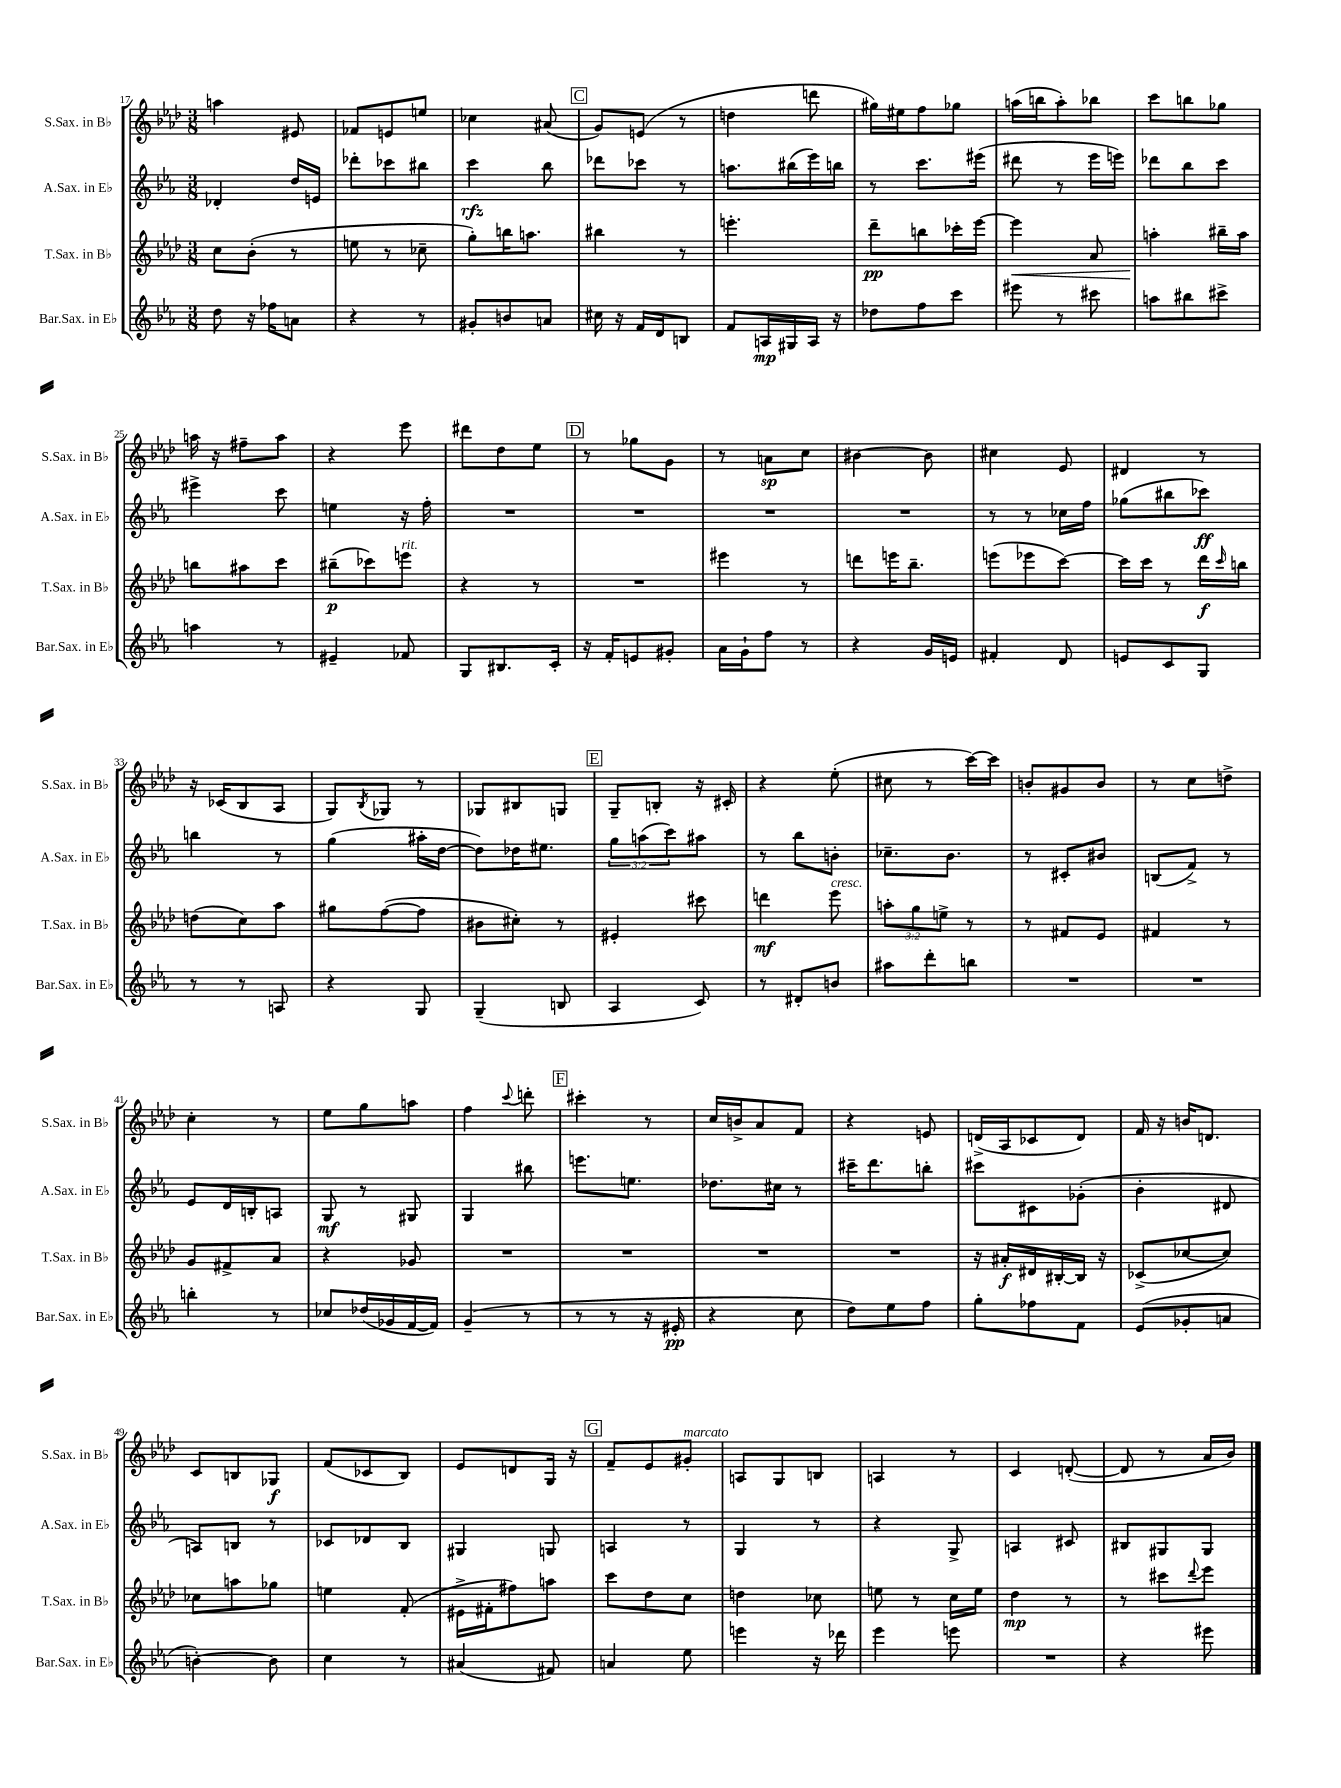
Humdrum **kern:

**kern	**kern	**kern	**kern
*staff4	*staff3	*staff2	*staff1
*clefG2	*clefG2	*clefG2	*clefG2
*k[b-e-a-]	*k[b-e-a-d-]	*k[b-e-a-]	*k[b-e-a-d-]
*M3/8	*M3/8	*M3/8	*M3/8
8dd	8cc	4d-'	4aa
16r	(8b-'	.	.
16ff-	.	.	.
8a	8r	16dd	8e#
.	.	16e	.
=	=	=	=
4r	8ee	8ddd-'	8f-
.	8r	8ccc-	8e
8r	8cc-~	8bb#	8ee
=	=	=	=
8g#'	8gg')	4ccc	4cc-
8b	16bb	.	.
.	8.aa	.	.
8a	.	8bb-	(8a#
=	=	=	=
16cc#	4bb#	8ddd-	8g)
16r	.	.	.
16f	.	8ccc-	(8e
16d	.	.	.
8B	8r	8r	8r
=	=	=	=
8f	4.eee'	8.aa	4dd
16A	.	.	.
16G#	.	(16bb#	.
16A	.	16eee-)	8ddd
16r	.	16bb	.
=	=	=	=
8dd-	8ddd-~	8r	16gg#)
.	.	.	16ee#
8ff	8bb	8.ccc	8ff
8ccc	16ccc-'	.	8gg-
.	[16eee-	(16eee#	.
=	=	=	=
8eee#	4eee-]	8ddd#	(16aa
.	.	.	16bb
8r	.	8r	8aa')
8ccc#	8a-	16eee-	8bb-
.	.	16eee)	.
=	=	=	=
8aa	4aa'	8ddd-	8ccc
8bb#	.	8bb-	8bb
8ccc#^	16bb#~	8ccc	8gg-
.	16aa	.	.
=	=	=	=
4aa	8bb	4eee#^	16aa
.	.	.	16r
.	8aa#	.	8ff#~
8r	8ccc	8ccc	8aa
=	=	=	=
4e#~	(8bb#~	4ee	4r
.	8ccc-)	.	.
8f-	8eee	16r	8eee-
.	.	16ff'	.
=	=	=	=
8G	4r	4.r	8ddd#
8.B#	.	.	8dd-
.	8r	.	8ee-
16c'	.	.	.
=	=	=	=
16r	4.r	4.r	8r
16f'	.	.	.
8e	.	.	8gg-
8g#'	.	.	8g
=	=	=	=
16a-	4eee#	4.r	8r
16g`	.	.	.
8ff	.	.	8a
8r	8r	.	8cc
=	=	=	=
4r	8ddd	4.r	[4b#
.	16eee	.	.
.	8.bb-~	.	.
16g	.	.	8b#]
16e	.	.	.
=	=	=	=
4f#'	(8eee	8r	4cc#
.	8eee-	8r	.
8d	[8ccc)	16cc-	8e-
.	.	16ff	.
=	=	=	=
8e	16ccc]	(8gg-	4d#
.	16ccc	.	.
8c	8r	8bb#	.
8G	16ddd-	8ccc-)	8r
.	16qqccc	.	.
.	16bb	.	.
=	=	=	=
8r	(8dd	4bb	16r
.	.	.	(16c-
8r	8cc)	.	8B-
8A	8aa-	8r	8A-
=	=	=	=
4r	8gg#	(4gg	8G)
.	.	.	8qB-
.	([8ff	.	8G-
8G	8ff]	16aa#'	8r
.	.	[16dd	.
=	=	=	=
(4G~	8b#	8dd])	8G-
.	8cc#')	16dd-	8B#
.	.	8.ee#	.
8B	8r	.	8G
=	=	=	=
4A-	4e#'	12gg	8G~
.	.	(12aa	.
.	.	.	8B'
.	.	12ccc)	.
8c)	8ccc#	8aa#	16r
.	.	.	16c#'
=	=	=	=
8r	4ddd	8r	4r
8d#'	.	8bb-	.
8b	8eee-	8b'	(8ee-'
=	=	=	=
8aa#	12aa'	8.cc-~	8cc#
.	12gg	.	.
8ddd'	.	.	8r
.	12ee^	.	.
.	.	8.b-	.
8bb	8r	.	[16ccc)
.	.	.	16ccc]
=	=	=	=
4.r	8r	8r	8b'
.	8f#	8c#'	8g#
.	8e-	8b#	8b
=	=	=	=
4.r	4f#	(8B	8r
.	.	8f^)	8cc
.	8r	8r	8dd^
=	=	=	=
4bb'	8g	8e-	4cc'
.	8f#^	16d	.
.	.	16B'	.
8r	8a-	8A	8r
=	=	=	=
8cc-	4r	8G	8ee-
(16dd-	.	8r	8gg
16g-	.	.	.
[16f	8g-	8G#	8aa
16f])	.	.	.
=	=	=	=
(4g~	4.r	4G	4ff
.	.	.	8qqccc
8r	.	8bb#	8ddd'
=	=	=	=
8r	4.r	8.eee	4ccc#'
8r	.	.	.
.	.	8.ee	.
16r	.	.	8r
16e#'	.	.	.
=	=	=	=
4r	4.r	8.dd-	16cc
.	.	.	16b^
.	.	.	8a-
.	.	16cc#	.
8cc	.	8r	8f
=	=	=	=
8dd)	4.r	16ccc#~	4r
.	.	8.ddd	.
8ee-	.	.	.
8ff	.	8bb'	8e
=	=	=	=
8gg'	16r	8ccc#	(16d^
.	16a#'	.	16A-
8ff-	16d#	8c#	8c-
.	[16B#'	.	.
8f	16B#]	(8g-'	8d)
.	16r	.	.
=	=	=	=
(8e-	(8c-^	4b-'	16f
.	.	.	16r
8g-'	[8cc-	.	16b
.	.	.	8.d
8a	8cc-])	8d#	.
=	=	=	=
[4b')	8cc-	8A)	8c
.	8aa	8B	8B
8b]	8gg-	8r	8G-
=	=	=	=
4cc	4ee	8c-	(8f
.	.	8d-	8c-
8r	(8f'	8B-	8B-)
=	=	=	=
(4a#	16e#^	4G#	8e-
.	16f#'	.	.
.	8ff#)	.	8d
8f#)	8aa	8G	16G
.	.	.	16r
=	=	=	=
4a	8ccc	4A	8f~
.	8dd-	.	8e-
8ee-	8cc	8r	8g#'
=	=	=	=
4eee	4dd	4G	8A
.	.	.	8G
16r	8cc-	8r	8B
16ddd-	.	.	.
=	=	=	=
4eee-	8ee	4r	4A
.	8r	.	.
8eee	16cc	8G^	8r
.	16ee	.	.
=	=	=	=
4.r	4dd-	4A	4c
.	8r	8c#	([8d'
=	=	=	=
4r	8r	8B#	8d]
.	8ccc#	8G#	8r
.	8qqddd-	.	.
8eee#	8eee-	8G#	16a-
.	.	.	16b-)
==	==	==	==
*-	*-	*-	*-
